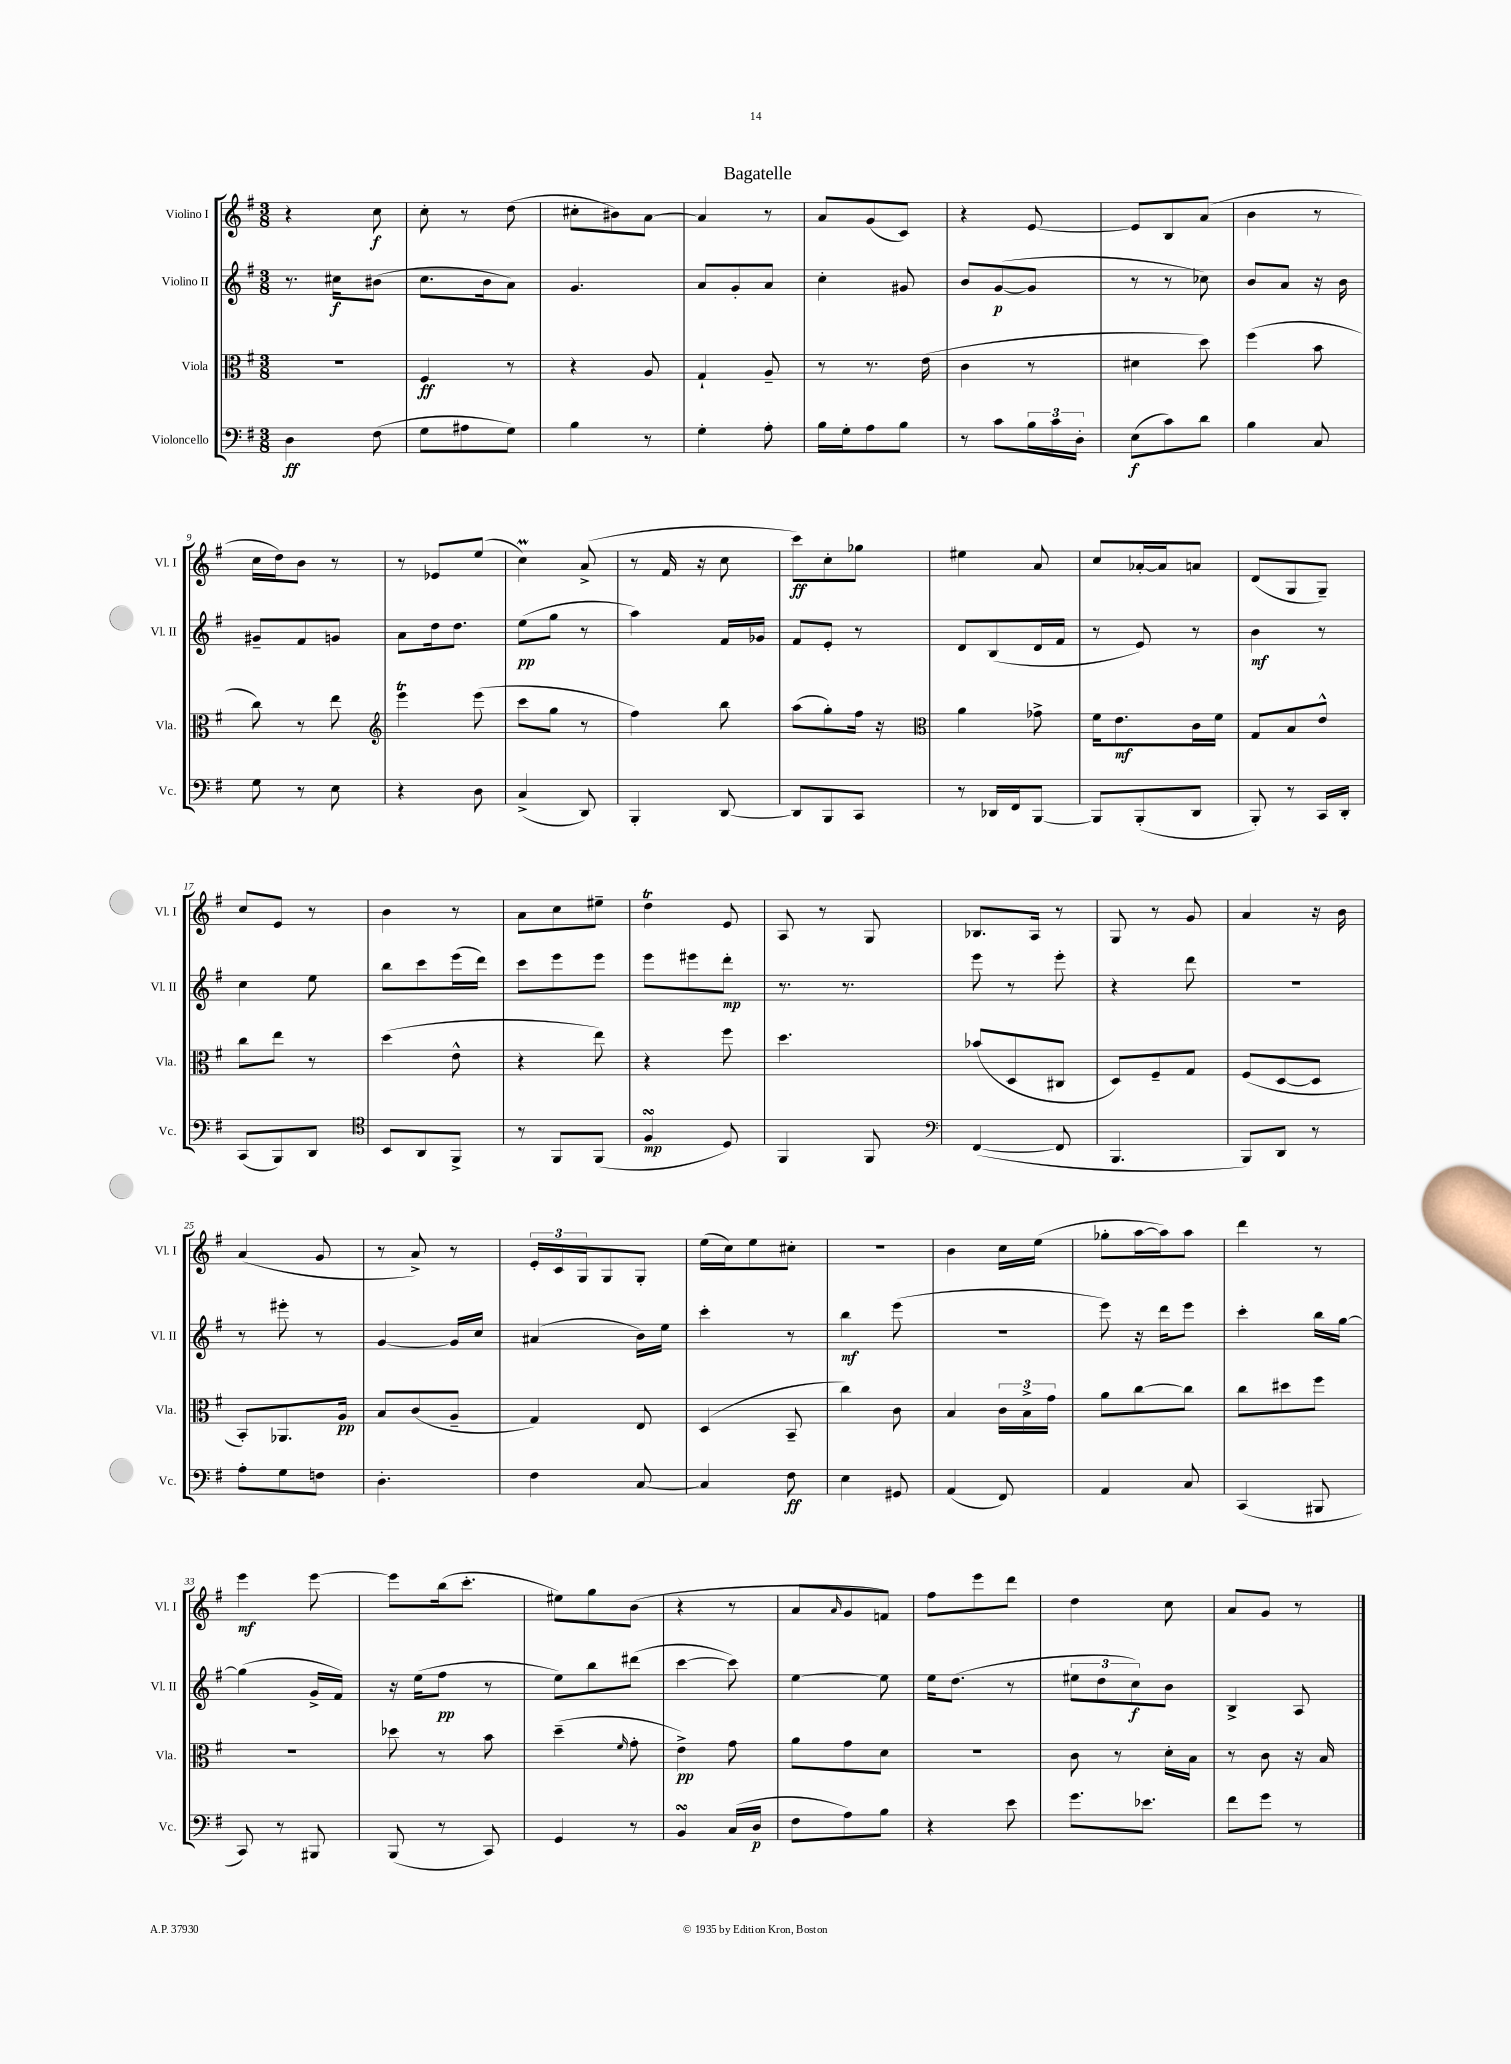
\header { title = "Bagatelle" }
<<
\new StaffGroup <<
\new Staff = "s0" \with { instrumentName = "Violino I" shortInstrumentName = "Vl. I" } {
    \clef treble \key g \major \numericTimeSignature \time 3/8
    r4 c''8\f |
    c''8-. r8 d''8( |
    cis''8-. bis'8) a'8~ |
    a'4 r8 |
    a'8 g'8( c'8) |
    r4 e'8~ |
    e'8 b8 a'8( |
    b'4 r8 |
    c''16 d''16) b'8 r8 |
    r8 ees'8 e''8( |
    c''4\prall) a'8->( |
    r8 fis'16 r16 c''8 |
    c'''8\ff) c''8-. ges''8 |
    eis''4 a'8 |
    c''8 aes'16~-. aes'16 a'8 |
    d'8( g8 g8--) |
    c''8 e'8 r8 |
    b'4 r8 |
    a'8 c''8 eis''8-- |
    d''4\trill e'8 |
    a8 r8 g8 |
    bes8. a16 r8 |
    g8 r8 g'8 |
    a'4 r16 b'16 |
    a'4( g'8 |
    r8 a'8->) r8 |
    \tuplet 3/2 { e'16-. c'16 g16 } g8 g8-. |
    e''16( c''16) e''8 cis''8-. |
    R4. |
    b'4 c''16 e''16( |
    ges''8-. a''16~ a''16) a''8 |
    d'''4 r8 |
    e'''4\mf e'''8~ |
    e'''8 b''16( c'''8.-. |
    eis''8) g''8 b'8( |
    r4 r8 |
    a'8 \grace { a'16 } g'8 f'8) |
    fis''8 e'''8 d'''8 |
    d''4 c''8 |
    a'8 g'8 r8 \bar "|." |
}
\new Staff = "s1" \with { instrumentName = "Violino II" shortInstrumentName = "Vl. II" } {
    \clef treble \key g \major \numericTimeSignature \time 3/8
    r8. cis''16\f bis'8( |
    c''8. b'16 a'8) |
    g'4. |
    a'8 g'8-. a'8 |
    c''4-. gis'8 |
    b'8 g'8~\p( g'8 |
    r8 r8 ces''8) |
    b'8 a'8 r16 b'16 |
    gis'8-- fis'8 g'8 |
    a'8 d''16 d''8. |
    e''8\pp( g''8 r8 |
    a''4) fis'16 ges'16 |
    fis'8 e'8-. r8 |
    d'8 b8( d'16 fis'16 |
    r8 e'8) r8 |
    b'4\mf r8 |
    c''4 e''8 |
    b''8 c'''8 e'''16( d'''16) |
    c'''8 e'''8 e'''8 |
    e'''8 eis'''8 d'''8-.\mp |
    r8. r8. |
    e'''8 r8 e'''8-. |
    r4 d'''8 |
    R4. |
    r8 eis'''8-. r8 |
    g'4~ g'16 c''16 |
    ais'4( b'16) e''16 |
    c'''4-. r8 |
    b''4\mf e'''8( |
    R4. |
    e'''8) r16 d'''16 e'''8 |
    c'''4-. b''16 g''16~ |
    g''4( g'16-> fis'16) |
    r16 e''16( fis''8\pp r8 |
    e''8) b''8 dis'''8( |
    c'''4~ c'''8) |
    e''4~ e''8 |
    e''16 d''8.( r8 |
    \tuplet 3/2 { eis''8 d''8 c''8\f) } b'8 |
    b4-> a8 \bar "|." |
}
\new Staff = "s2" \with { instrumentName = "Viola" shortInstrumentName = "Vla." } {
    \clef alto \key g \major \numericTimeSignature \time 3/8
    R4. |
    fis4\ff r8 |
    r4 a8 |
    g4-! a8-- |
    r8 r8. e'16( |
    c'4 r8 |
    dis'4 d''8) |
    fis''4( b'8 |
    c''8) r8 e''8 |
    \clef treble e'''4\trill e'''8( |
    c'''8 g''8 r8 |
    fis''4) b''8 |
    a''8( g''8-.) fis''16 r16 |
    \clef alto a'4 ges'8-> |
    fis'16 e'8.\mf c'16 fis'16 |
    g8 b8 e'8-^ |
    c''8 e''8 r8 |
    d''4( e'8-^ |
    r4 e''8) |
    r4 fis''8 |
    d''4. |
    bes'8( d8 cis8 |
    d8) fis8-- g8 |
    fis8( d8~ d8 |
    b,8-.) aes,8. a16\pp |
    b8 c'8( a8-- |
    g4) e8 |
    d4( b,8-- |
    c''4) c'8 |
    b4 \tuplet 3/2 { c'16 b16-> g'16 } |
    a'8 c''8~ c''8 |
    c''8 dis''8 fis''8 |
    R4. |
    des''8 r8 b'8 |
    d''4--( \grace { fis'16 } g'8-. |
    e'4->\pp) g'8 |
    a'8 g'8 d'8 |
    R4. |
    c'8 r8 d'16-. b16 |
    r8 c'8 r16 b16 \bar "|." |
}
\new Staff = "s3" \with { instrumentName = "Violoncello" shortInstrumentName = "Vc." } {
    \clef bass \key g \major \numericTimeSignature \time 3/8
    d4\ff fis8( |
    g8 ais8 g8) |
    b4 r8 |
    g4-. a8-. |
    b16 g16-. a8 b8 |
    r8 c'8 \tuplet 3/2 { b16 c'16 d16-. } |
    e8\f( c'8) d'8 |
    b4 c8 |
    g8 r8 e8 |
    r4 d8 |
    c4->( d,8) |
    b,,4-. d,8~ |
    d,8 b,,8 c,8 |
    r8 des,16 fis,16 b,,8~ |
    b,,8 b,,8-.( d,8 |
    b,,8-.) r8 c,16 d,16-. |
    c,8( b,,8) d,8 |
    \clef tenor b,8 a,8 fis,8-> |
    r8 fis,8 fis,8( |
    fis4\turn\mp d8) |
    fis,4 fis,8 |
    \clef bass fis,4~( fis,8 |
    b,,4. |
    b,,8) d,8 r8 |
    a8-. g8 f8 |
    d4.-. |
    fis4 c8~ |
    c4 fis8\ff |
    e4 gis,8 |
    a,4( fis,8) |
    a,4 c8 |
    c,4( bis,,8 |
    c,8) r8 bis,,8 |
    b,,8( r8 c,8) |
    g,4 r8 |
    b,4\turn c16( d16\p |
    fis8 a8) b8 |
    r4 e'8 |
    g'8. ees'8. |
    fis'8 g'8 r8 \bar "|." |
}
>>
>>
